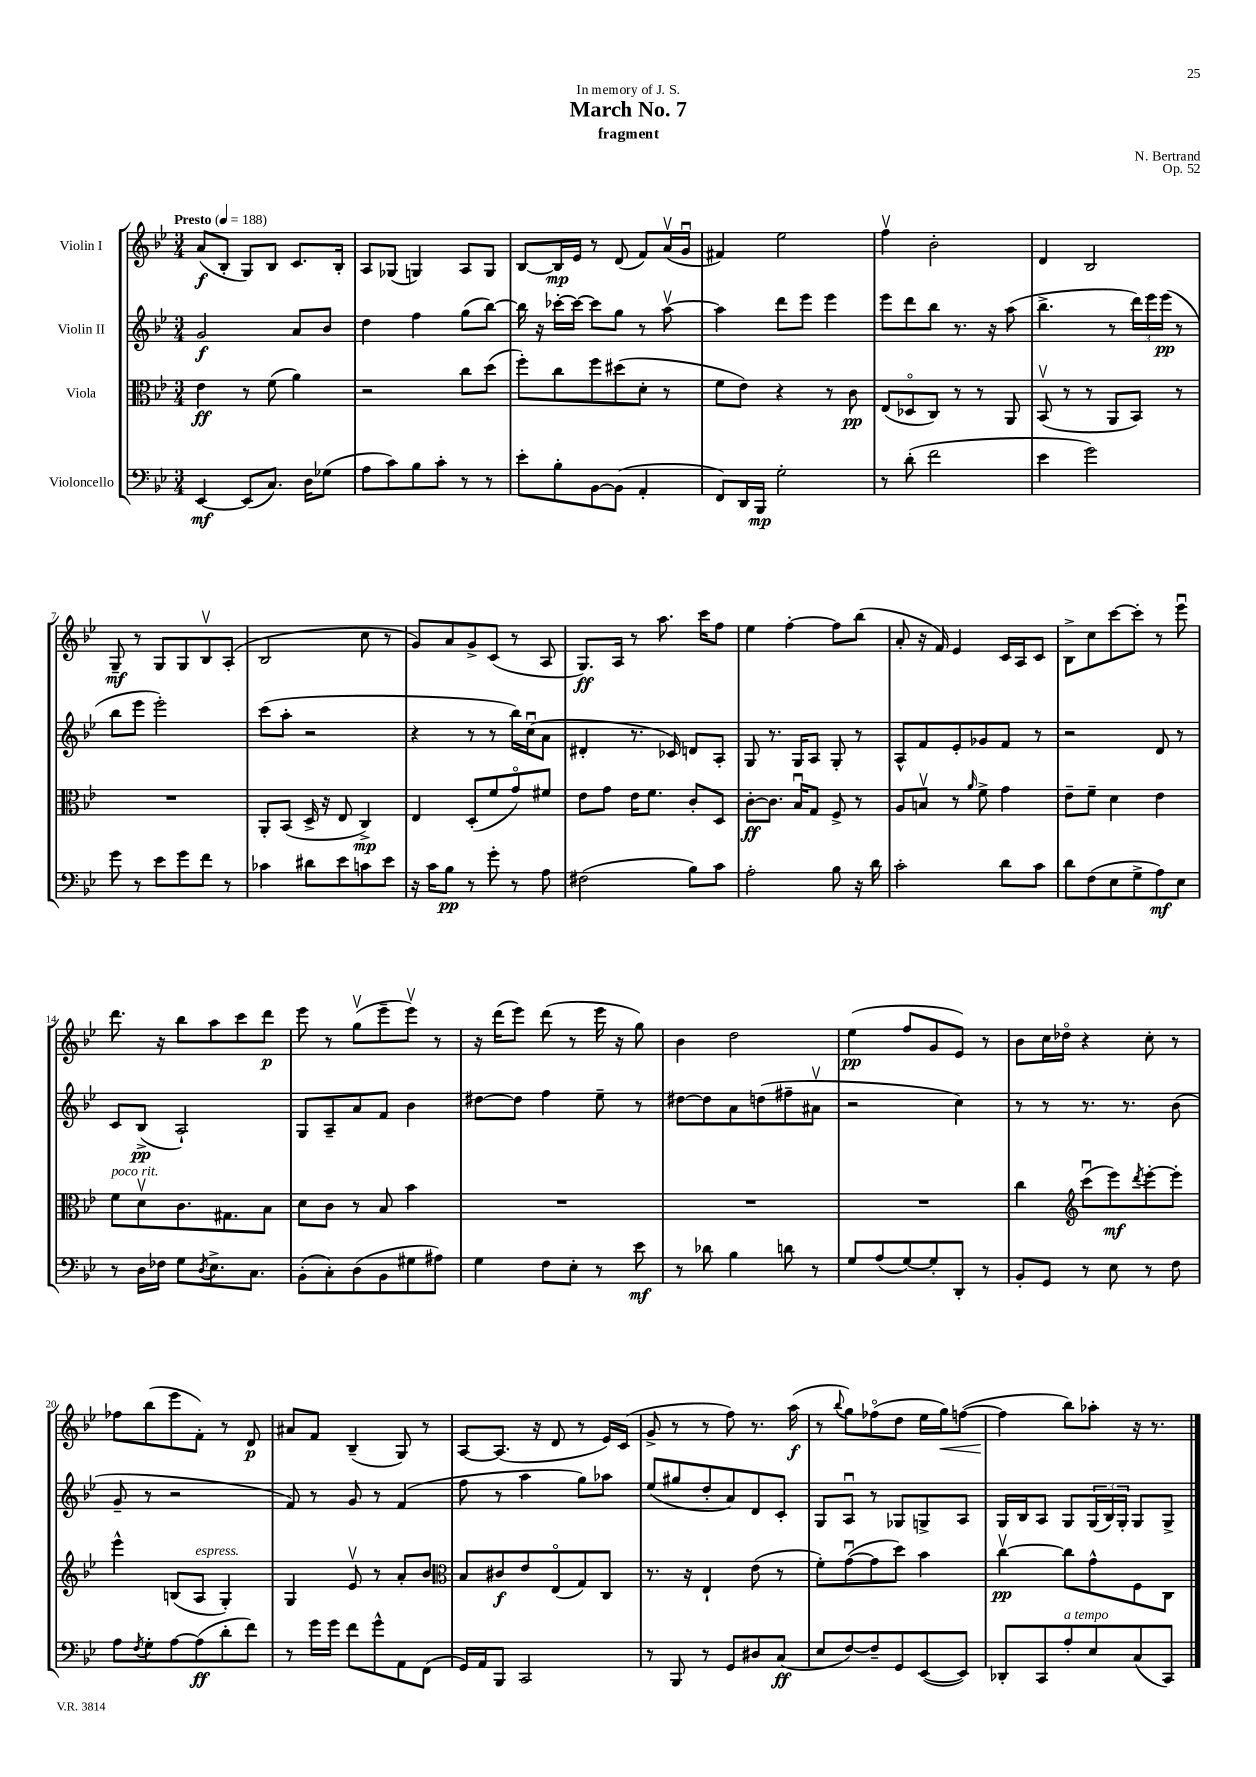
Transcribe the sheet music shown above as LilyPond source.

\header { title = "March No. 7" composer = "N. Bertrand" subtitle = "fragment" dedication = "In memory of J. S." opus = "Op. 52" }
<<
\new StaffGroup <<
\new Staff = "s0" \with { instrumentName = "Violin I" } {
    \clef treble \key bes \major \numericTimeSignature \time 3/4 \tempo "Presto" 4 = 188
    a'8\f( bes8-. g8) bes8 c'8. bes16-. |
    a8 ges8( g4) a8 g8 |
    bes8~ bes16\mp ees'16 r8 d'8( f'8) a'16\upbow( g'16\downbow |
    fis'4) ees''2 |
    f''4\upbow bes'2-. |
    d'4 bes2 |
    g8--\mf r8 g8 g8 bes8\upbow a8-.( |
    bes2 c''8 r8 |
    g'8) a'8 g'8-> c'8( r8 a8 |
    g8.\ff) a16 r8 a''8. c'''16 f''8 |
    ees''4 f''4~-. f''8 bes''8( |
    a'8-. r16 f'16) ees'4 c'16 a16 c'8 |
    bes8-> c''8 c'''8~ c'''8-. r8 ees'''8\downbow |
    d'''8. r16 bes''8 a''8 c'''8 d'''8\p |
    ees'''8 r8 g''8\upbow( ees'''8-- ees'''8\upbow) r8 |
    r16 d'''16( ees'''8) d'''8( r8 ees'''16 r16 g''8) |
    bes'4 d''2 |
    ees''4\pp( f''8 g'8 ees'8) r8 |
    bes'8 c''16 des''16\flageolet r4 c''8-. r8 |
    fes''8 bes''8( ees'''8 f'8-.) r8 d'8\p |
    ais'8 f'8 bes4--( g8) r8 |
    a8~ a8.( r16 d'8 r8 ees'16) c'16( |
    g'8-> r8 r8 f''8) r8. a''16\f( |
    r8 \appoggiatura { bes''8 } g''8) fes''8\flageolet( d''8 ees''16 g''16\<) f''8~( |
    f''4\! bes''8) aes''8-. r16 r8. \bar "|." |
}
\new Staff = "s1" \with { instrumentName = "Violin II" } {
    \clef treble \key bes \major \numericTimeSignature \time 3/4
    g'2\f a'8 bes'8 |
    d''4 f''4 g''8( bes''8~) |
    bes''16 r16 ces'''16~-. ces'''16~ ces'''8 g''8 r8 a''8~\upbow |
    a''4 d'''8 ees'''8 ees'''4 |
    ees'''8 d'''8 bes''8 r8. r16 a''8( |
    bes''4.-> r8 \tuplet 3/2 { d'''16) ees'''16 ees'''16\pp( } r8 |
    bes''8 ees'''8 ees'''2-.) |
    c'''8( a''8-. r2 |
    r4 r8 r8 bes''16) c''16\downbow( a'8 |
    dis'4-. r8. ces'16) d'8 a8-. |
    g8 r8. g16 a8 g8-. r8 |
    a8-^ f'8 ees'8-. ges'8 f'8 r8 |
    r2 d'8 r8 |
    c'8 bes8->\pp( a2-!) |
    g8 a8-- a'8 f'8 bes'4 |
    dis''8~ dis''8 f''4 ees''8-- r8 |
    dis''8~ dis''8 a'8 d''8( fis''8-- ais'8\upbow |
    r2 c''4) |
    r8 r8 r8. r8. bes'8( |
    g'8-- r8 r2 |
    f'8) r8 g'8 r8 f'4( |
    f''8 r8 a''4 g''8) aes''8 |
    ees''8( gis''8 d''8-. a'8) d'8 c'8-. |
    g8 a8\downbow r8 ges8 g8-> a8 |
    g16 bes16 a8 g8 \tuplet 3/2 { g16( bes16) g16-. } g8 g8-> \bar "|." |
}
\new Staff = "s2" \with { instrumentName = "Viola" } {
    \clef alto \key bes \major \numericTimeSignature \time 3/4
    ees'4\ff r8 f'8( a'4) |
    r2 c''8 d''8( |
    f''8-.) c''8 f''8 dis''8( d'8-. r8 |
    f'8 ees'8) r4 r8 c'8\pp |
    ees8( des8\flageolet c8) r8 r8 a,8 |
    bes,8\upbow( r8 r8 a,8 bes,8) r8 |
    R2. |
    a,8-. bes,8( d16-> r16 ees8 c4->\mp) |
    ees4 d8-.( f'8 g'8\flageolet) fis'8 |
    ees'8 g'8 ees'16 f'8. c'8-. d8 |
    c'8~-.\ff c'8. bes16\downbow g8 f8-> r8 |
    a8 b8\upbow r8 \grace { a'16 } f'8-> g'4 |
    ees'8-- f'8-- d'4 ees'4 |
    f'8^\markup { \italic "poco rit." } d'8\upbow c'8. gis8. bes8 |
    d'8 c'8 r8 bes8 bes'4 |
    R2. |
    R2. |
    R2. |
    c''4 \clef treble c'''8\downbow( ees'''8\mf) \acciaccatura { d'''8 } ees'''8~-. ees'''8-. |
    ees'''4-^ b8( a8^\markup { \italic "espress." } g4-.) |
    g4 ees'8\upbow r8 a'8-. bes'8 |
    \clef alto bes8 cis'8\f ees'8 ees8\flageolet( g8) c8 |
    r8. r16 ees4-! ees'8( r8 |
    f'8-.) g'8~\downbow( g'8 d''8) bes'4 |
    c''4~\upbow\pp c''8 g'8-^ f8 c8 \bar "|." |
}
\new Staff = "s3" \with { instrumentName = "Violoncello" } {
    \clef bass \key bes \major \numericTimeSignature \time 3/4
    ees,4~\mf ees,8( c8.) d16 ges8( |
    a8 c'8) bes8 c'8-. r8 r8 |
    ees'8-. bes8-. bes,8~ bes,8( a,4-. |
    f,8) d,16 bes,,16\mp g2-. |
    r8 d'8-.( f'2 |
    ees'4 g'2) |
    g'8 r8 ees'8 g'8 f'8 r8 |
    ces'4 dis'8 ees'8 c'8 ees'8 |
    r16 c'16 bes8\pp r8 g'8-. r8 a8 |
    fis2( bes8) c'8 |
    a2-. bes8 r16 d'16 |
    c'2-. d'8 c'8 |
    d'8 f8( ees8 g8-> a8\mf) ees8 |
    r8 d16 fes16 g8 \acciaccatura { d8 } ees8.-> c8. |
    bes,8-.( c8-.) d8( bes,8 gis8 ais8) |
    g4 f8 ees8-. r8 ees'8\mf |
    r8 des'8 bes4 d'8 r8 |
    g8 a8( g8~) g8-. d,8-. r8 |
    bes,8-. g,8 r8 ees8 r8 f8 |
    a8 \acciaccatura { f8 } g8-. a8~ a8\ff( d'8-. f'8) |
    r8 g'16 g'16 f'8 g'8-^ a,8 f,8( |
    g,16) a,16 bes,,8 c,2 |
    r8 bes,,8 r8 g,8 dis8 c8\ff( |
    ees8 f8~) f8-- g,8 ees,8~( ees,8) |
    des,8-. c,8 a8-.^\markup { \italic "a tempo" } ees8 c8( c,8) \bar "|." |
}
>>
>>
